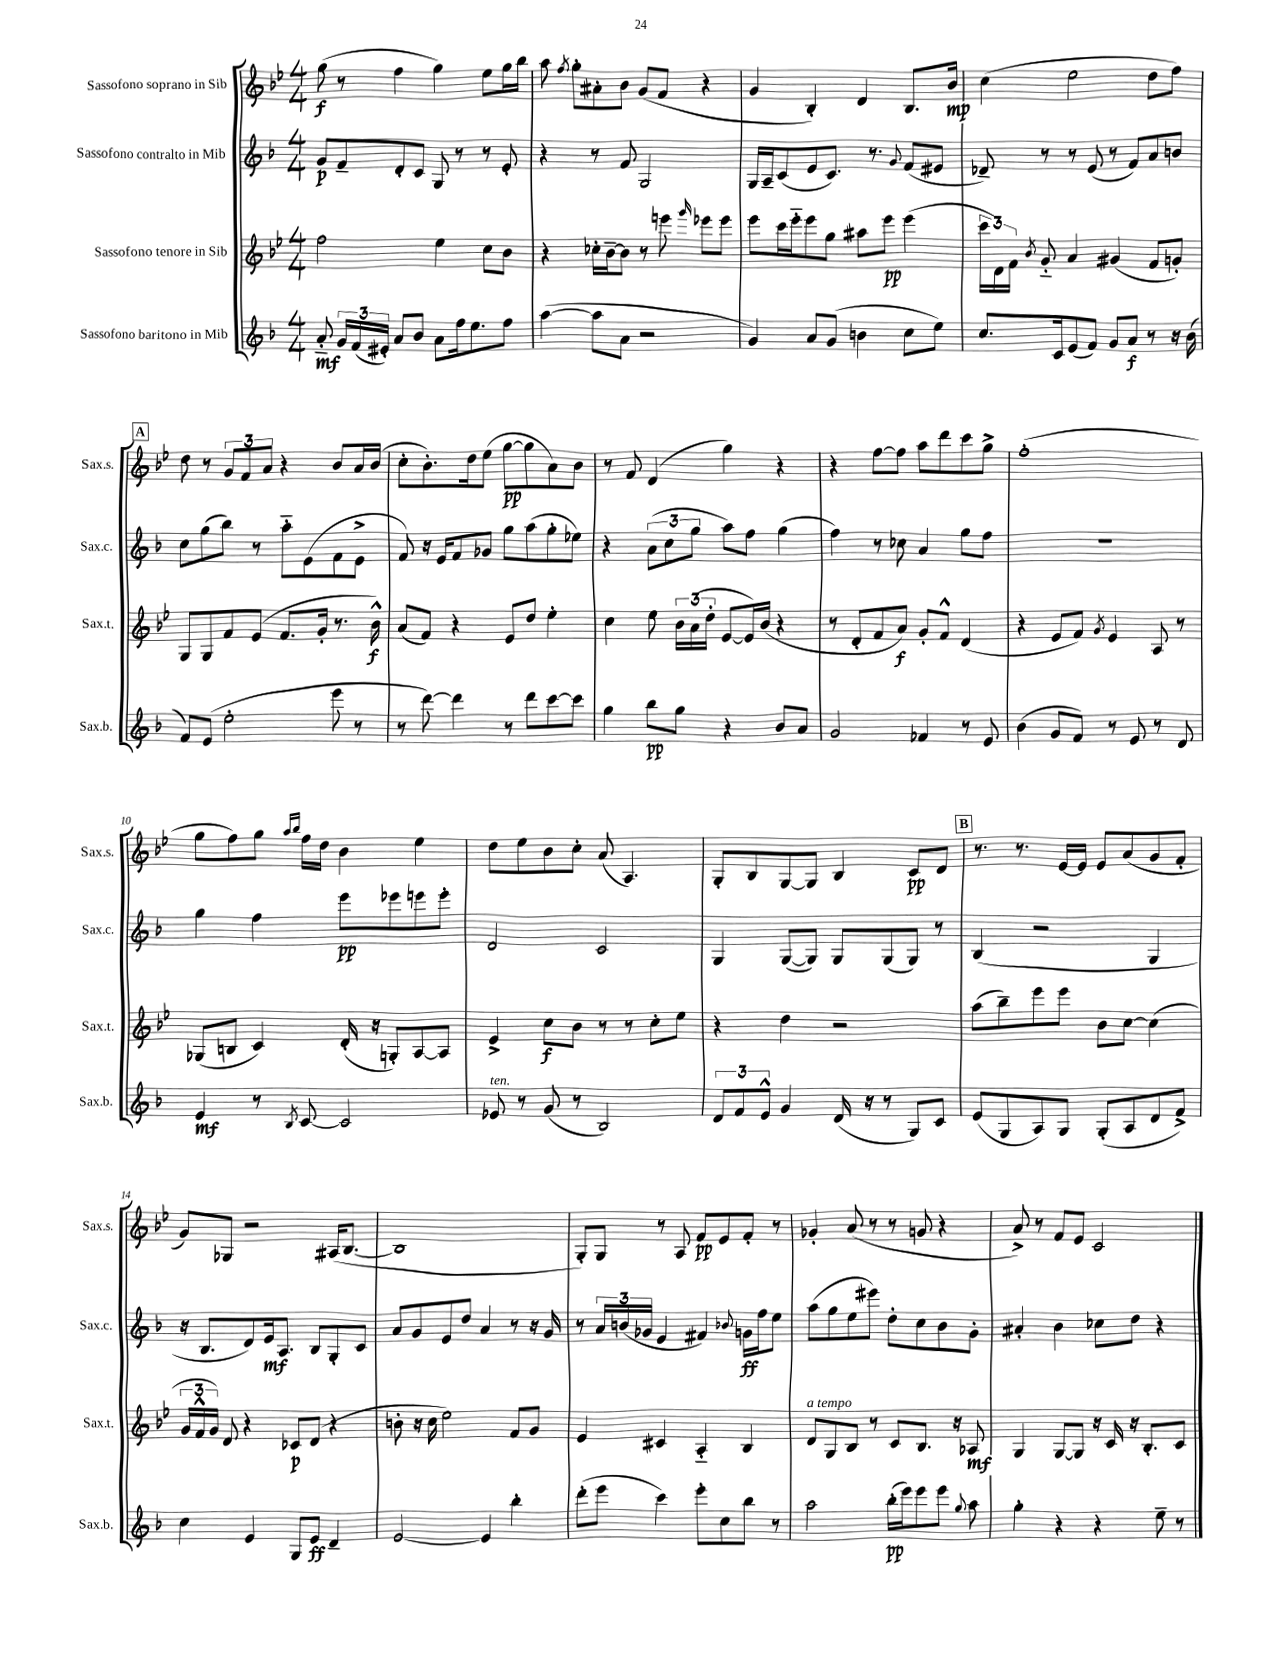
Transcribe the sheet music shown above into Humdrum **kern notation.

**kern	**kern	**kern	**kern
*staff4	*staff3	*staff2	*staff1
*clefG2	*clefG2	*clefG2	*clefG2
*k[b-]	*k[b-e-]	*k[b-]	*k[b-e-]
*M4/4	*M4/4	*M4/4	*M4/4
8a'~	2ff	8g	(8gg
24g	.	8f~	8r
(24f	.	.	.
24e#')	.	.	.
8a	.	8d'	4ff
8b-	.	8c	.
8a	4ee-	8G	4gg)
16ff	.	8r	.
8.ee	.	.	.
.	8cc	8r	8ee-
8ff	8b-	8e'	16gg
.	.	.	16bb-
=	=	=	=
([4aa	4r	4r	8aa
.	.	.	8qff
.	.	.	8gg'
8aa]	16cc-'	8r	8a#'
.	[16b-~	.	.
8a	8b-]	8f	8b-
2r	8r	2G	(8g
.	8eee	.	8f
.	16qqggg	.	.
.	8eee-	.	4r
.	8eee-	.	.
=	=	=	=
4g)	8eee-	16G	4g
.	.	16A~	.
.	16ccc	(8c	.
.	16eee-'~	.	.
8a	8eee-	8e	4B-')
(8g	8gg	8.c)	.
4b	8aa#	.	4d
.	.	8.r	.
.	8eee-	.	.
.	.	8qqg	.
8cc	(4eee-	(8f	8.B-
8ee)	.	8e#	.
.	.	.	16b-
=	=	=	=
8.cc	24ccc	8d-~)	(4cc
.	24d)	.	.
.	24f	.	.
.	8qb-	.	.
.	8g'~	8r	.
16c	.	.	.
(8e	4a	8r	2ee-
8f)	.	(8e	.
8g	(4g#	8r	.
8a	.	8f)	.
8r	8f	8a	8dd
16r	8g')	8b	8ff)
(16b-	.	.	.
=	=	=	=
8f)	8G	8cc	8dd
(8e	8G	(8gg	8r
2ee'	8f	8bb-)	12g
.	.	.	12f
.	(8e-	8r	.
.	.	.	12a
.	8.f	8aa'~	4r
.	.	(8e	.
.	16g'	.	.
8eee	8.r	8f	8b-
8r	.	8e^	16a
.	16b-^^)	.	(16b-
=	=	=	=
8r	(8a	8f)	8cc'
[8ddd)	8f)	16r	8.b-')
.	.	16e	.
4ddd]	4r	8f	.
.	.	.	16dd
.	.	8g-	(8ee-
8r	8e-	8gg	[8gg
8ddd	8dd	(8aa	8gg]
[8ccc	4ee-'	8gg'	8a)
8ccc]	.	8ee-)	8b-
=	=	=	=
4gg	4cc	4r	8r
.	.	.	8f
8bb-	8ee-	(12a	(4d
.	.	12cc	.
8gg	24b-	.	.
.	(24a	12gg	.
.	24dd'	.	.
4r	[8e-	8aa)	4gg)
.	16e-])	8ff	.
.	(16b-	.	.
8b-	4r	(4gg	4r
8a	.	.	.
=	=	=	=
2g	8r	4ff)	4r
.	8d'	.	.
.	8f	8r	[8ff
.	8a)	8cc-	8ff]
4f-	8g'	4a	8aa
.	8f^^	.	8ddd
8r	(4d	8gg	8ccc
8e	.	8ff	8gg^
=	=	=	=
(4b-	4r	1r	(1ff'
8g	8e-	.	.
8f)	8f)	.	.
.	8qg	.	.
8r	4e-	.	.
8e	.	.	.
8r	8A	.	.
8d	8r	.	.
=	=	=	=
4e	(8G-	4gg	8gg
.	8B	.	8ff)
8r	4c)	4ff	8gg
.	.	.	16qqaa
8qB-	.	.	16qqbb-
[8c	.	.	16ff
.	.	.	16dd
2c]	(16d'	8eee	4b-
.	16r	.	.
.	8G')	8eee-	.
.	[8A	8eee	4ee-
.	8A]	8eee'	.
=	=	=	=
8e-	4e-^	2d	8dd
8r	.	.	8ee-
(8g	8cc	.	8b-
8r	8b-	.	8cc'
2B-)	8r	2c	(8a
.	8r	.	4.A)
.	8cc'	.	.
.	8ee-	.	.
=	=	=	=
12d	4r	4G	8G'
12f	.	.	.
.	.	.	8B-
12e^^	.	.	.
4g	4dd	([8G	[8G
.	.	8G])	8G]
(16d	2r	8G	4B-
16r	.	.	.
8r	.	(8G	.
8G)	.	8G)	8c
8c	.	8r	8d
=	=	=	=
(8e	(8aa	(4B-	8.r
8G	8bb-~)	.	.
.	.	.	8.r
8A)	8eee-	2r	.
8G	8eee-	.	[16e-
.	.	.	16e-]
(8G'	8b-	.	8e-
8A	[8cc	.	(8a
8d	(4cc]	4G	8g
8f^)	.	.	8f'
=	=	=	=
4cc	24g	16r	8g)
.	24f^^	.	.
.	.	8.B-	.
.	24g)	.	.
.	8d	.	8G-
4e	4r	8d)	2r
.	.	16e	.
.	.	8.A	.
8G	8c-	.	.
8e	(8d	8B-	.
4d~	4r	8G'	(16A#
.	.	.	[8.B-
.	.	8c	.
=	=	=	=
[2e	8b'	8a	1B-]
.	16r	8g	.
.	16cc	.	.
.	2ee-)	8e	.
.	.	8dd	.
4e]	.	4a	.
4bb-'	8f	8r	.
.	8g	16r	.
.	.	16g	.
=	=	=	=
(8ddd'	4e-	8r	8G')
8eee	.	24a	8G
.	.	(24b	.
.	.	24g-	.
4ccc)	4c#	4e	8r
.	.	.	8A
8eee'	4A'~	4f#)	8f
8cc	.	.	8e-
.	.	8qqb-	.
8bb-	4B-	16g	8f'
.	.	16ff	.
8r	.	8ee	8r
=	=	=	=
2aa	8d	(8aa	4g-'
.	8G	8gg	.
.	8B-	8ee	(8a
.	8r	8eee#)	8r
(16bb-'	8c	8dd'	8r
16eee)	.	.	.
8eee	8.B-	8cc	8g
8eee	.	8b-	4r
.	16r	.	.
8qqgg	.	.	.
8aa	8A-	8g'	.
=	=	=	=
4gg'	4G	4a#'	8a^)
.	.	.	8r
4r	[8G	4b-	8f
.	8G]	.	8e-
4r	16r	8cc-	2c
.	16c	.	.
.	16r	8dd	.
.	8.B-'	.	.
8ee~	.	4r	.
8r	8c	.	.
==	==	==	==
*-	*-	*-	*-
